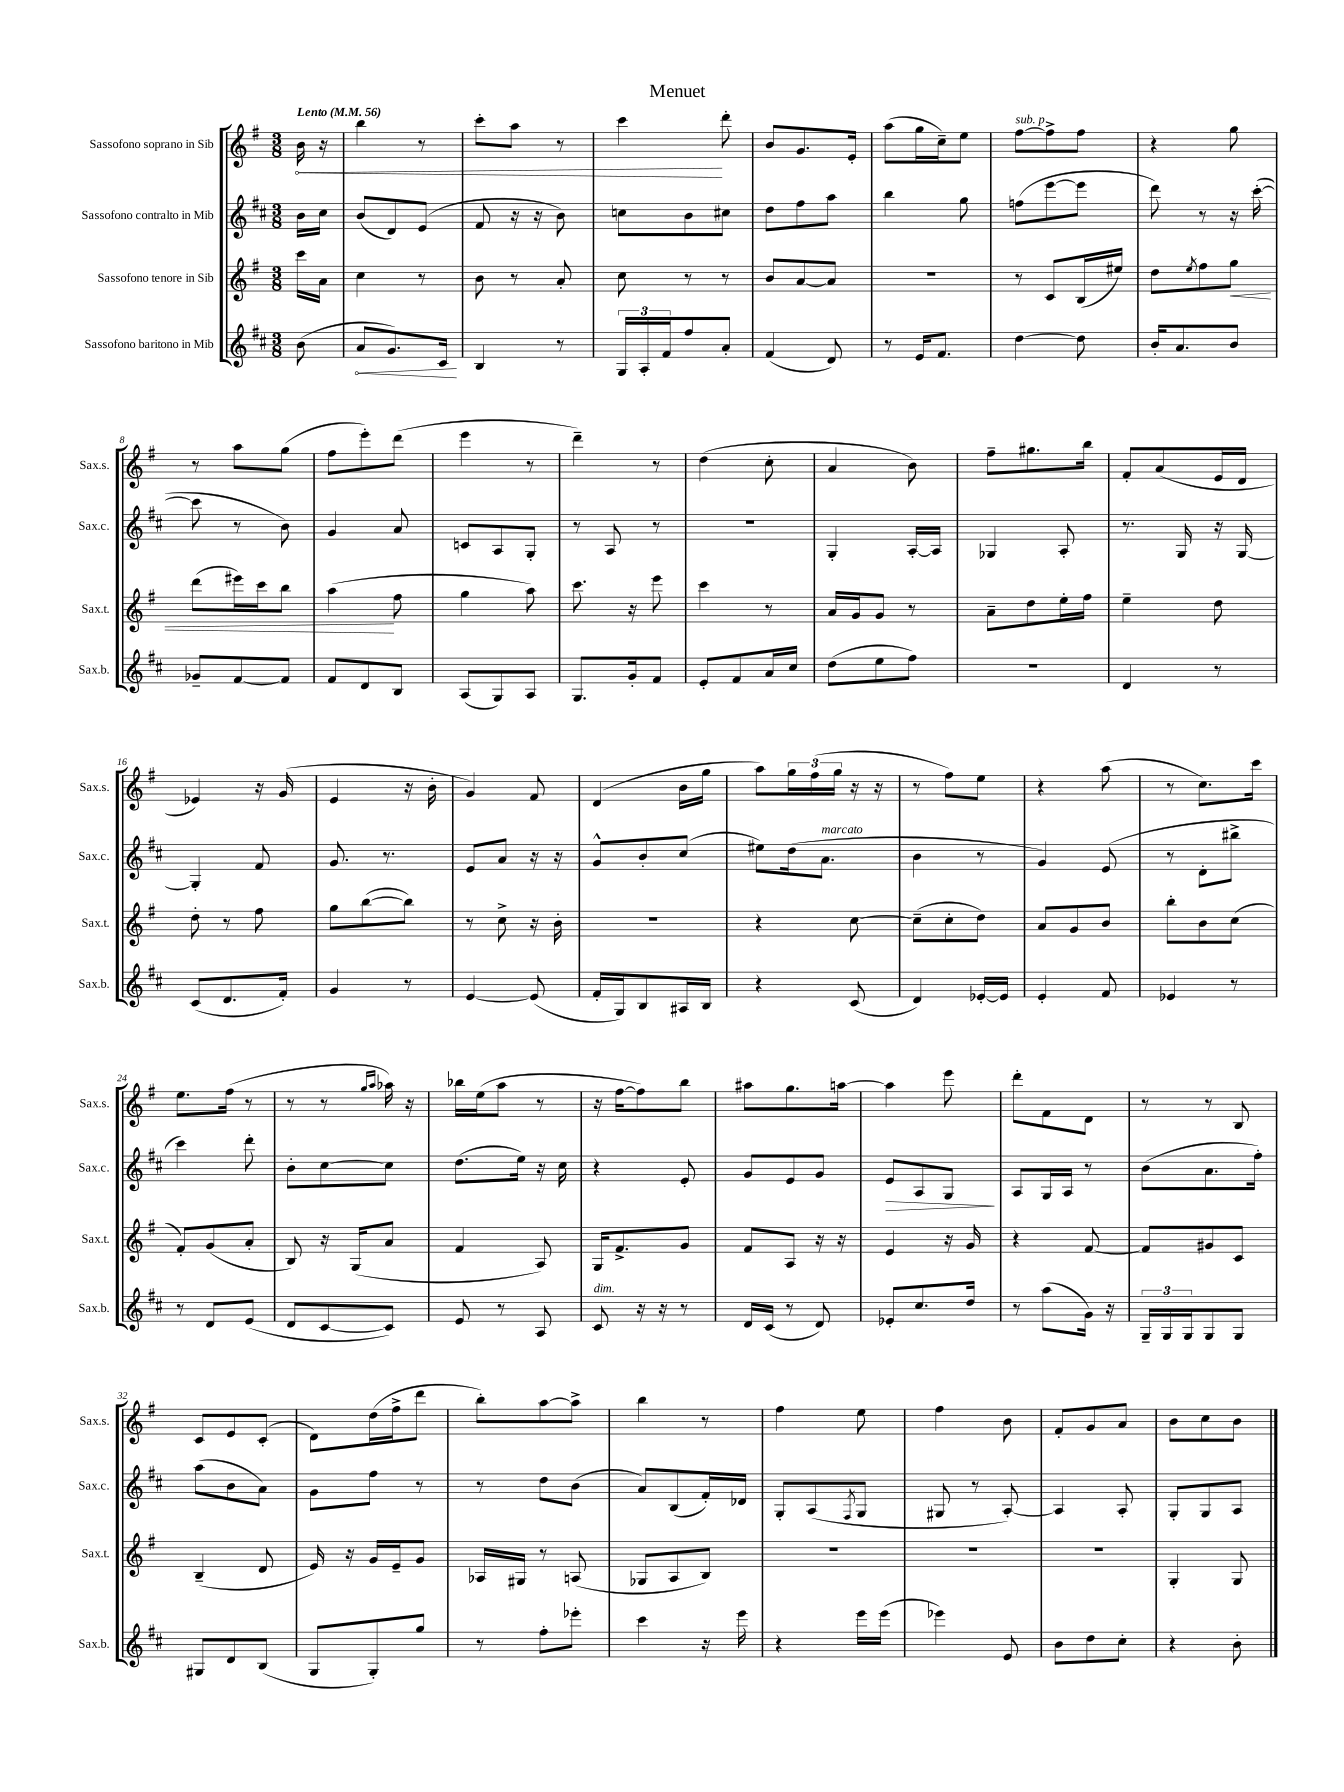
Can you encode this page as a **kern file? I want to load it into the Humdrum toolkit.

**kern	**kern	**kern	**kern
*staff4	*staff3	*staff2	*staff1
*clefG2	*clefG2	*clefG2	*clefG2
*k[f#c#]	*k[f#]	*k[f#c#]	*k[f#]
*M3/8	*M3/8	*M3/8	*M3/8
*MM56	*MM56	*MM56	*MM56
(8b	16ccc	16b	16b
.	16a	16cc#	16r
=	=	=	=
8a	4cc	(8b	4bb
8.g)	.	8d)	.
.	8r	(8e	8r
16c#	.	.	.
=	=	=	=
4B	8b	8f#	8ccc'
.	8r	16r	8aa
.	.	16r	.
8r	8a'	8b)	8r
=	=	=	=
24G	8cc	8cc	4ccc
24A'	.	.	.
24f#	.	.	.
8ff#	8r	8b	.
8a'	8r	8cc#	8ddd'
=	=	=	=
(4f#	8b	8dd	8b
.	[8a	8ff#	8.g
8d)	8a]	8aa	.
.	.	.	16e'
=	=	=	=
8r	4.r	4bb	(8aa
16e	.	.	16gg
8.f#	.	.	16cc~)
.	.	8gg	8ee
=	=	=	=
[4dd	8r	(8ff	[8ff#
.	8c	[8eee	8ff#^]
8dd]	(16B	8eee]	8ff#
.	16ee#)	.	.
=	=	=	=
16b'	8dd	8ddd)	4r
8.a	.	.	.
.	8qee	.	.
.	8ff#	8r	.
8b	8gg	16r	8gg
.	.	([16ccc#'	.
=	=	=	=
8g-~	(8ddd	8ccc#]	8r
[8f#	16eee#)	8r	8aa
.	16ccc	.	.
8f#]	8bb	8b)	(8gg
=	=	=	=
8f#	(4aa	4g	8ff#
8d	.	.	8eee')
8B	8ff#	8a	(8ddd
=	=	=	=
(8A	4gg	8c	4eee
8G)	.	8A	.
8A	8aa)	8G'	8r
=	=	=	=
8.G	8.ccc	8r	4ddd~)
.	.	8A	.
16g'	16r	.	.
8f#	8eee	8r	8r
=	=	=	=
8e'	4ccc	4.r	(4dd
8f#	.	.	.
16a	8r	.	8cc'
16cc#	.	.	.
=	=	=	=
(8dd	16a	4G'	4a
.	16g	.	.
8ee	8g	.	.
8ff#)	8r	[16A'	8b)
.	.	16A]	.
=	=	=	=
4.r	8a~	4G-	8ff#~
.	8dd	.	8.gg#
.	16ee'	8A'	.
.	16ff#	.	16bb
=	=	=	=
4d	4ee~	8.r	8f#'
.	.	.	(8a
.	.	16G	.
8r	8dd	16r	16e
.	.	[16G	16d
=	=	=	=
(8c#	8dd'	4G']	4e-)
8.d	8r	.	.
.	8ff#	8f#	16r
16f#')	.	.	(16g
=	=	=	=
4g	8gg	8.g	4e
.	([8bb	.	.
.	.	8.r	.
8r	8bb])	.	16r
.	.	.	16b'
=	=	=	=
[4e	8r	8e	4g)
.	8cc^	8a	.
(8e]	16r	16r	8f#
.	16b'	16r	.
=	=	=	=
16f#'	4.r	8g^^	(4d
16G)	.	.	.
8B	.	8b'	.
16A#	.	(8cc#	16b
16B	.	.	16gg
=	=	=	=
4r	4r	8ee#)	8aa)
.	.	(16dd	24gg
.	.	.	(24ff#
.	.	8.a	.
.	.	.	24gg
(8c#	[8cc	.	16r
.	.	.	16r
=	=	=	=
4d)	(8cc~]	4b	8r
.	8cc'	.	8ff#)
[16e-'	8dd)	8r	8ee
16e-]	.	.	.
=	=	=	=
4e'	8a	4g)	4r
.	8g	.	.
8f#	8b	(8e	(8aa
=	=	=	=
4e-	8bb'	8r	8r
.	8b	8d'	8.cc)
8r	(8cc	8bb#^	.
.	.	.	16ccc
=	=	=	=
8r	8f#')	4ccc#)	8.ee
8d	(8g	.	.
.	.	.	(16ff#
(8e	8a'	8ddd'	8r
=	=	=	=
8d	8B)	8b'	8r
[8c#	16r	[8cc#	8r
.	(16G	.	.
.	.	.	16qqgg
.	.	.	16qqaa
8c#])	8a	8cc#]	16aa-)
.	.	.	16r
=	=	=	=
8e	4f#	(8.dd	16bb-
.	.	.	(16ee
8r	.	.	8aa
.	.	16ee)	.
8A	8A)	16r	8r
.	.	16cc#	.
=	=	=	=
8c#	16G	4r	16r
.	8.f#^	.	[16ff#
16r	.	.	8ff#])
16r	.	.	.
8r	8g	8e'	8bb
=	=	=	=
16d	8f#	8g	8aa#
(16c#	.	.	.
8r	8A	8e	8.gg
8d)	16r	8g	.
.	16r	.	[16aa
=	=	=	=
8e-'	4e	8e	4aa]
8.cc#	.	8A	.
.	16r	8G	8eee
16dd	16g	.	.
=	=	=	=
8r	4r	8A	8ddd'
(8aa	.	16G	8f#
.	.	16A	.
16g)	[8f#	8r	8d
16r	.	.	.
=	=	=	=
24G~	8f#]	(8b	8r
24G	.	.	.
24G	.	.	.
8G	8g#	8.a	8r
8G	8c	.	8B
.	.	16ff#')	.
=	=	=	=
8G#	(4B~	(8aa	8c
8d	.	8b	8e
(8B	8d	8a)	(8c'
=	=	=	=
8G	16e)	8g	8d)
.	16r	.	.
8G')	16g	8ff#	(16dd
.	16e~	.	16ff#^
8gg	8g	8r	8ddd
=	=	=	=
8r	16A-	8r	8bb')
.	16G#	.	.
8ff#'	8r	8dd	[8aa
8eee-'	(8A	(8b	8aa^]
=	=	=	=
4ccc#	8G-	8a)	4bb
.	8A	(8B	.
16r	8B)	16f#')	8r
16eee	.	16d-	.
=	=	=	=
4r	4.r	8G'	4ff#
.	.	(8A	.
.	.	8qF#	.
16eee	.	8G	8ee
(16eee	.	.	.
=	=	=	=
4eee-)	4.r	8G#	4ff#
.	.	8r	.
8e	.	[8A')	8b
=	=	=	=
8b	4.r	4A]	8f#'
8dd	.	.	8g
8cc#'	.	8A'	8a
=	=	=	=
4r	4G'	8G'	8b
.	.	8G	8cc
8b'	8G	8A	8b
==	==	==	==
*-	*-	*-	*-
